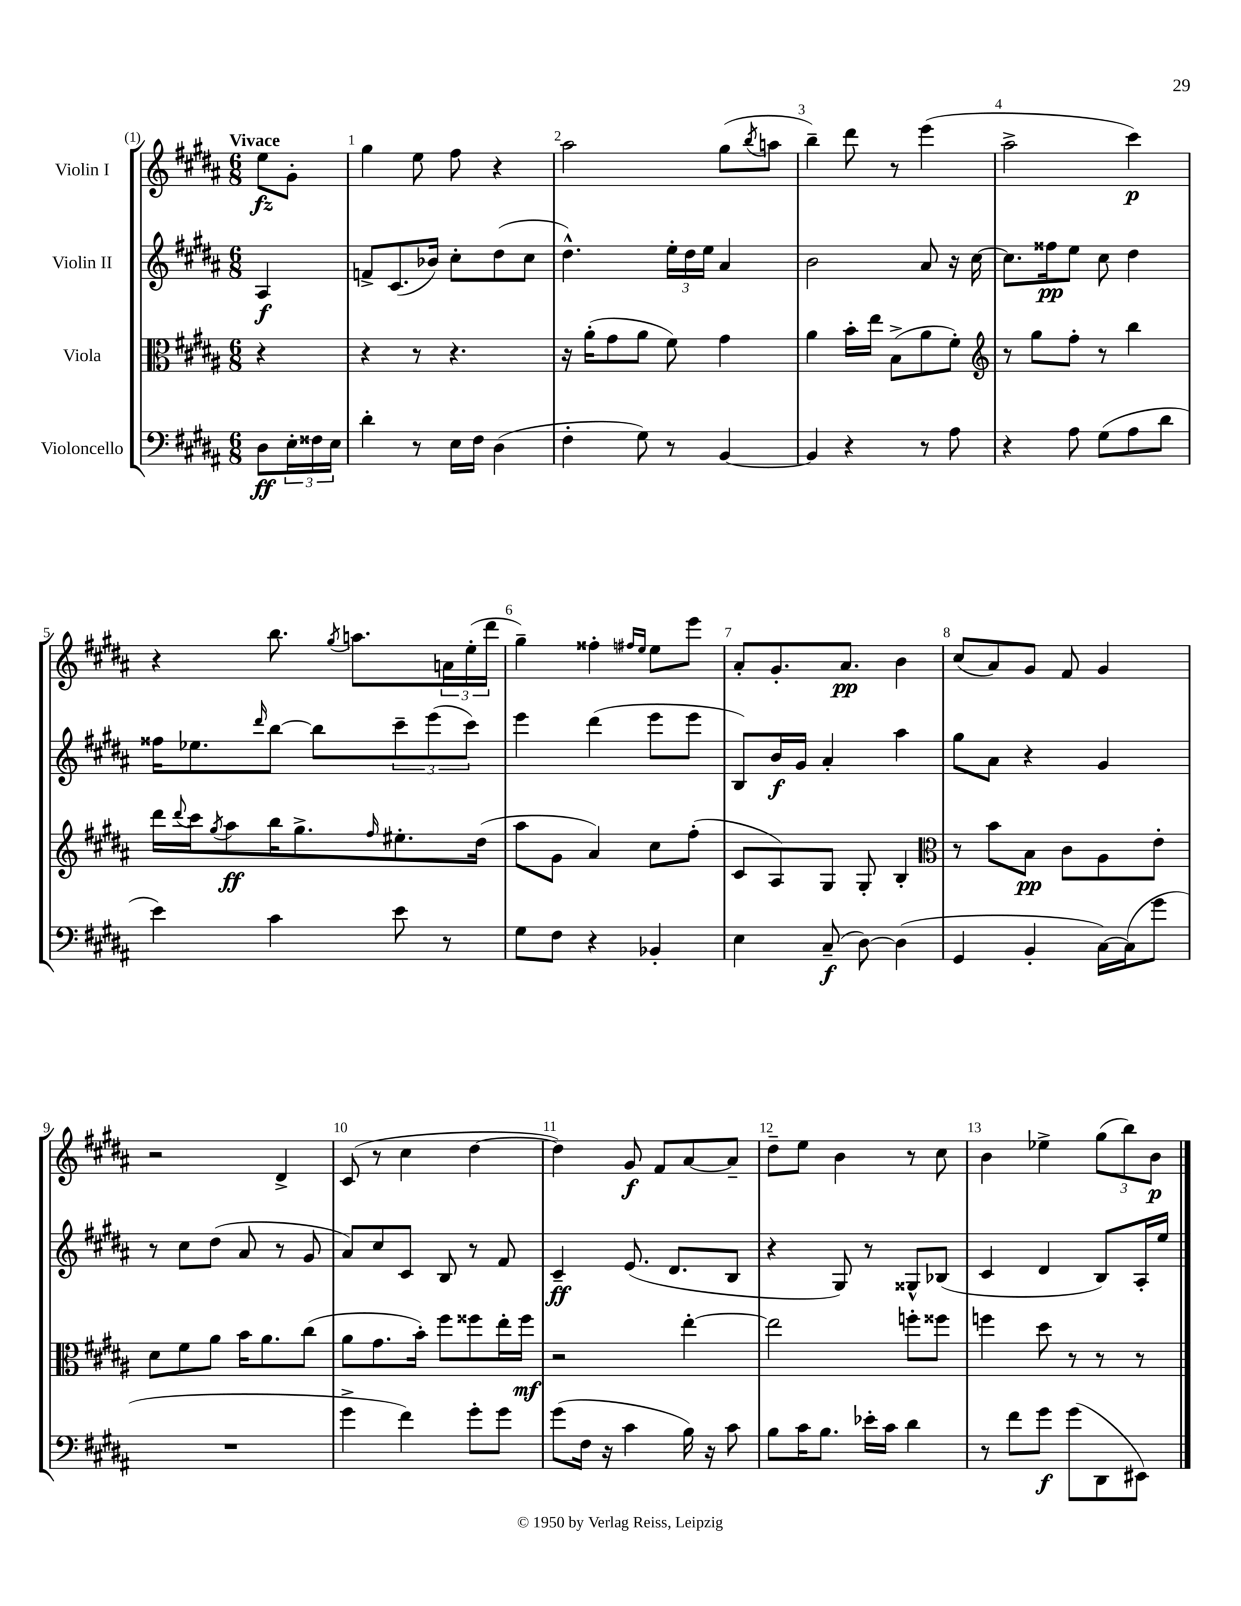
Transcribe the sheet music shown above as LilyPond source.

<<
\new StaffGroup <<
\new Staff = "s0" \with { instrumentName = "Violin I" } {
    \clef treble \key b \major \numericTimeSignature \time 6/8 \partial 4 \tempo "Vivace"
    e''8\fz gis'8-. |
    gis''4 e''8 fis''8 r4 |
    ais''2 gis''8( \acciaccatura { b''8 } a''8 |
    b''4--) dis'''8 r8 e'''4( |
    ais''2-> cis'''4\p) |
    r4 b''8. \acciaccatura { gis''8 } a''8. \tuplet 3/2 { a'16 e''16-.( dis'''16 } |
    gis''4--) fisis''4-. \grace { fis''16 e''16 } e''8 e'''8 |
    ais'8-. gis'8.-. ais'8.\pp b'4 |
    cis''8( ais'8) gis'8 fis'8 gis'4 |
    r2 dis'4-> |
    cis'8( r8 cis''4 dis''4~ |
    dis''4) gis'8\f fis'8 ais'8~ ais'8-- |
    dis''8-- e''8 b'4 r8 cis''8 |
    b'4 ees''4-> \tuplet 3/2 { gis''8( b''8) b'8\p } \bar "|." |
}
\new Staff = "s1" \with { instrumentName = "Violin II" } {
    \clef treble \key b \major \numericTimeSignature \time 6/8 \partial 4
    ais4\f |
    f'8-> cis'8.( bes'16) cis''8-. dis''8( cis''8 |
    dis''4.-^) \tuplet 3/2 { e''16-. dis''16 e''16 } ais'4 |
    b'2 ais'8 r16 cis''16~ |
    cis''8. fisis''16\pp e''8 cis''8 dis''4 |
    fisis''16 ees''8. \grace { dis'''16 } b''8~ b''8 \tuplet 3/2 { cis'''8-- e'''8( cis'''8) } |
    e'''4 dis'''4( e'''8 e'''8 |
    b8) b'16\f gis'16 ais'4-. ais''4 |
    gis''8 ais'8 r4 gis'4 |
    r8 cis''8 dis''8( ais'8 r8 gis'8 |
    ais'8) cis''8 cis'8 b8 r8 fis'8 |
    cis'4--\ff e'8.( dis'8. b8 |
    r4 gis8) r8 gisis8-^ bes8( |
    cis'4 dis'4 b8) ais16-. e''16 \bar "|." |
}
\new Staff = "s2" \with { instrumentName = "Viola" } {
    \clef alto \key b \major \numericTimeSignature \time 6/8 \partial 4
    r4 |
    r4 r8 r4. |
    r16 ais'16-.( gis'8 ais'8 fis'8) gis'4 |
    ais'4 b'16-. e''16 b8->( ais'8 fis'8-.) |
    \clef treble r8 gis''8 fis''8-. r8 b''4 |
    dis'''16 \appoggiatura { dis'''8 } cis'''16 \acciaccatura { gis''8 } ais''8\ff b''16 gis''8.-> \grace { fis''16 } eis''8.-. dis''16( |
    ais''8 gis'8 ais'4) cis''8 fis''8-.( |
    cis'8 ais8) gis8 gis8-. b4-. |
    \clef alto r8 b'8 b8\pp cis'8 ais8 e'8-. |
    dis'8 fis'8 ais'8 b'16 ais'8. cis''8( |
    ais'8 gis'8. b'16-.) fis''8 fisis''8 e''16-. fisis''16\mf |
    r2 e''4~-. |
    e''2 f''8-. fisis''8 |
    f''4 dis''8 r8 r8 r8 \bar "|." |
}
\new Staff = "s3" \with { instrumentName = "Violoncello" } {
    \clef bass \key b \major \numericTimeSignature \time 6/8 \partial 4
    dis8\ff \tuplet 3/2 { e16-. fisis16 e16 } |
    dis'4-. r8 e16 fis16 dis4( |
    fis4-. gis8) r8 b,4~ |
    b,4 r4 r8 ais8 |
    r4 ais8 gis8( ais8 dis'8 |
    e'4) cis'4 e'8 r8 |
    gis8 fis8 r4 bes,4-. |
    e4 cis8--\f( dis8~) dis4( |
    gis,4 b,4-. cis16~) cis16( gis'8 |
    R2. |
    gis'4-> fis'4) gis'8-. gis'8 |
    gis'8( fis16 r16 cis'4 b16) r16 cis'8 |
    b8 cis'16 b8. ees'16-. cis'16 dis'4 |
    r8 fis'8 gis'8\f gis'8( dis,8 eis,8) \bar "|." |
}
>>
>>
\layout { \context { \Score \override BarNumber.break-visibility = ##(#f #t #t) barNumberVisibility = #all-bar-numbers-visible } }
